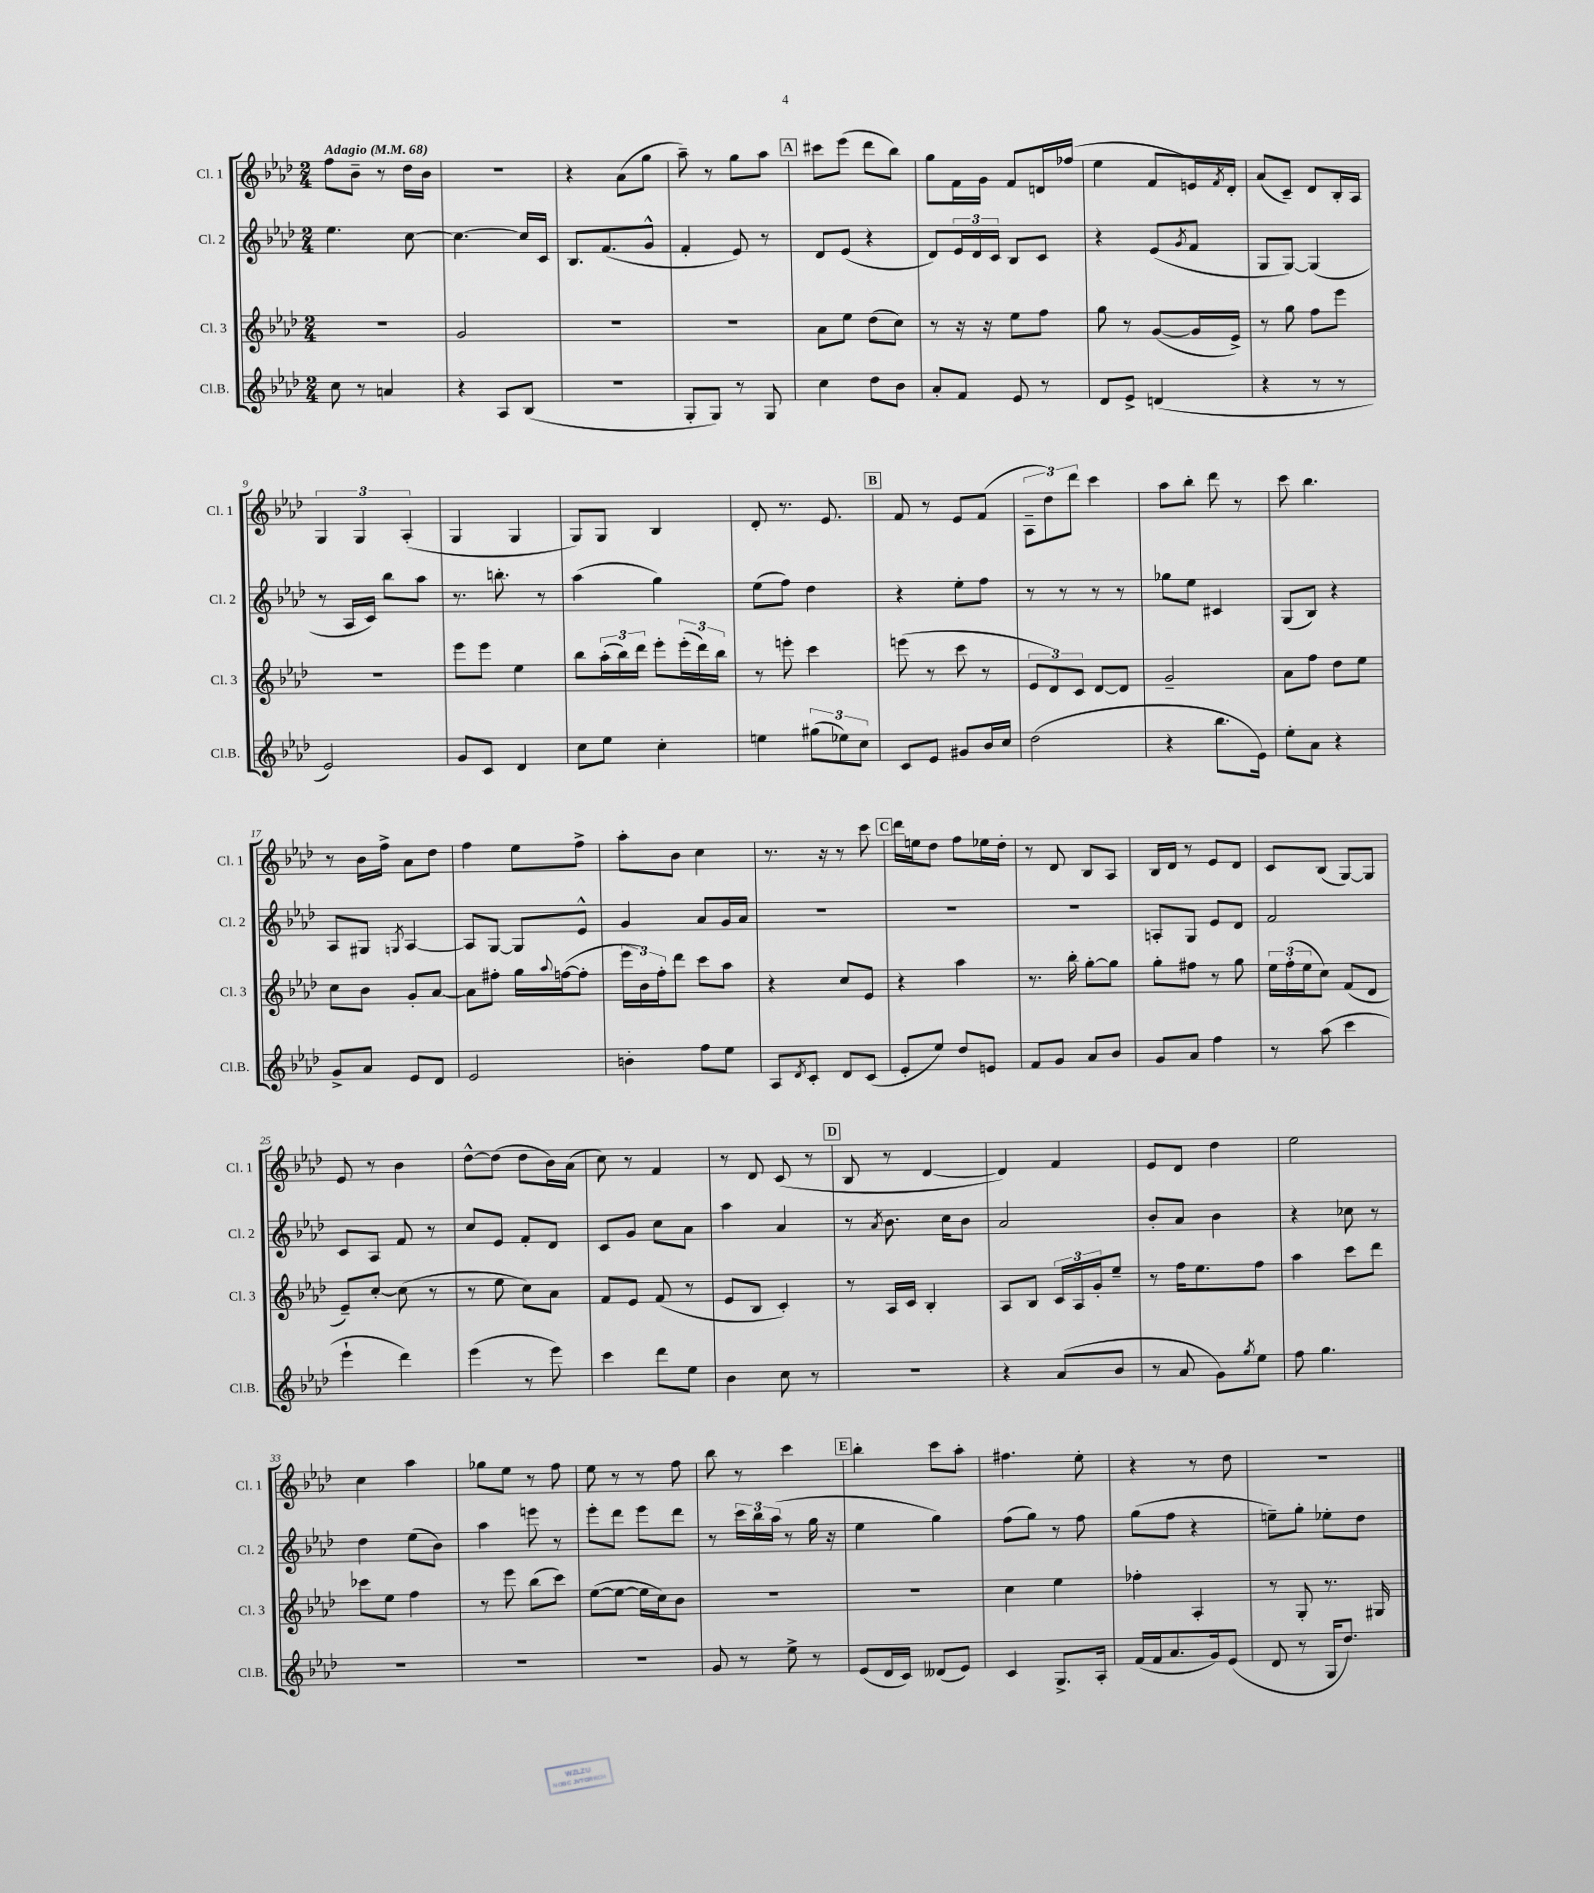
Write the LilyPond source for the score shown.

<<
\new StaffGroup <<
\new Staff = "s0" \with { instrumentName = "Cl. 1" shortInstrumentName = "Cl. 1" } {
    \clef treble \key aes \major \numericTimeSignature \time 2/4 \tempo "Adagio" 4 = 68
    f''8 bes'8-- r8 des''16 bes'16 |
    R2 |
    r4 aes'8( g''8 |
    aes''8--) r8 g''8 aes''8 |
    \mark \markup { \box "A" } cis'''8 ees'''8( des'''8 bes''8) |
    g''8 f'16 g'16 f'8 d'16 fes''16( |
    ees''4 f'8 e'16) \acciaccatura { f'8 } des'16-. |
    aes'8( c'8--) des'8 bes16-. aes16 |
    \tuplet 3/2 { g4 g4 aes4-.( } |
    g4 g4 |
    g8) g8 bes4 |
    des'8-. r8. ees'8. |
    \mark \markup { \box "B" } f'8 r8 ees'8 f'8( |
    \tuplet 3/2 { aes8-- des''8) des'''8 } c'''4 |
    aes''8 bes''8-. des'''8 r8 |
    c'''8 bes''4. |
    r8 bes'16 f''16-> aes'8 des''8 |
    f''4 ees''8 f''8-> |
    aes''8-. bes'8 c''4 |
    r8. r16 r8 c'''8 |
    \mark \markup { \box "C" } des'''16 e''16 des''8 f''8 ees''16 des''16-. |
    r8 des'8 bes8 aes8 |
    bes16 des'16 r8 ees'8 des'8 |
    c'8 bes8( g8~) g8 |
    ees'8 r8 bes'4 |
    des''8~-^ des''8( des''8 bes'16) aes'16( |
    c''8) r8 f'4 |
    r8 des'8 c'8( r8 |
    \mark \markup { \box "D" } bes8 r8 des'4~ |
    des'4) f'4 |
    ees'8 des'8 des''4 |
    ees''2 |
    c''4 aes''4 |
    ges''8 ees''8 r8 f''8 |
    ees''8 r8 r8 f''8 |
    bes''8 r8 c'''4 |
    \mark \markup { \box "E" } bes''4-. c'''8 aes''8-. |
    fis''4. ees''8-. |
    r4 r8 des''8 |
    r2 \bar "|." |
}
\new Staff = "s1" \with { instrumentName = "Cl. 2" shortInstrumentName = "Cl. 2" } {
    \clef treble \key aes \major \numericTimeSignature \time 2/4
    ees''4. c''8~ |
    c''4.~ c''16 c'16 |
    bes8. f'8.( g'8-^ |
    f'4-. ees'8) r8 |
    \mark \markup { \box "A" } des'8 ees'8( r4 |
    des'8) \tuplet 3/2 { ees'16 des'16 c'16 } bes8 c'8 |
    r4 ees'8( \acciaccatura { g'8 } f'8 |
    g8 g8~) g4( |
    r8 aes16 c'16) bes''8 aes''8 |
    r8. b''8.-. r8 |
    aes''4( g''4) |
    ees''8( f''8) des''4 |
    \mark \markup { \box "B" } r4 ees''8-. f''8 |
    r8 r8 r8 r8 |
    ges''8 ees''8 cis'4 |
    g8( bes8) r4 |
    aes8 gis8 \acciaccatura { g8 } aes4~ |
    aes8 g8~ g8 ees'8-^ |
    g'4 aes'8 g'16 aes'16 |
    R2 |
    \mark \markup { \box "C" } R2 |
    R2 |
    a8-. g8 ees'8 des'8 |
    f'2 |
    c'8 aes8 f'8 r8 |
    c''8 ees'8 f'8-. des'8 |
    c'8 g'8 c''8 aes'8 |
    aes''4 aes'4 |
    \mark \markup { \box "D" } r8 \acciaccatura { aes'8 } bes'8. c''16 bes'8 |
    aes'2 |
    bes'8-. aes'8 bes'4 |
    r4 ces''8 r8 |
    des''4 ees''8( bes'8) |
    aes''4 e'''8 r8 |
    ees'''8-. des'''8 ees'''8 des'''8 |
    r8 \tuplet 3/2 { c'''16 bes''16 aes''16( } r8 g''16 r16 |
    \mark \markup { \box "E" } ees''4 g''4) |
    f''8( g''8) r8 f''8 |
    g''8( f''8 r4 |
    e''8--) g''8-. ees''8-. des''8 \bar "|." |
}
\new Staff = "s2" \with { instrumentName = "Cl. 3" shortInstrumentName = "Cl. 3" } {
    \clef treble \key aes \major \numericTimeSignature \time 2/4
    R2 |
    g'2 |
    R2 |
    R2 |
    \mark \markup { \box "A" } aes'8 ees''8 des''8( c''8) |
    r8 r16 r16 ees''8 f''8 |
    g''8 r8 g'8~( g'16 ees'16->) |
    r8 g''8 f''8 ees'''8 |
    r2 |
    ees'''8 ees'''8 ees''4 |
    bes''8 \tuplet 3/2 { aes''16-.( bes''16) des'''16 } ees'''8-. \tuplet 3/2 { ees'''16-.( des'''16) bes''16 } |
    r8 e'''8-. c'''4 |
    \mark \markup { \box "B" } e'''8( r8 c'''8 r8 |
    \tuplet 3/2 { ees'8 des'8) c'8 } des'8~ des'8 |
    g'2-- |
    aes'8 f''8 des''8 ees''8 |
    c''8 bes'8 g'8-. aes'8~ |
    aes'8 fis''8-. g''16 \appoggiatura { aes''8 } f''16~( f''8-. |
    \tuplet 3/2 { ees'''16 bes'16) f''16-. } des'''8 c'''8 aes''8 |
    r4 c''8 ees'8 |
    \mark \markup { \box "C" } r4 aes''4 |
    r8. bes''16-. g''8~-. g''8 |
    g''8-. fis''8 r8 g''8 |
    \tuplet 3/2 { ees''16 f''16-.( ees''16 } c''8) f'8( des'8 |
    ees'8--) c''8~-. c''8( r8 |
    r8 ees''8 c''8) aes'8 |
    f'8 ees'8 f'8( r8 |
    ees'8 bes8 c'4-.) |
    \mark \markup { \box "D" } r8 aes16 c'16 bes4-. |
    aes8 bes8 \tuplet 3/2 { c'16 aes16 g'16-. } ees''8-- |
    r8 f''16 ees''8. f''8 |
    aes''4 c'''8 des'''8 |
    ces'''8 ees''8 f''4 |
    r8 ees'''8 bes''8( c'''8) |
    ees''8~( ees''8~ ees''16 c''16) bes'8 |
    R2 |
    \mark \markup { \box "E" } R2 |
    c''4 ees''4 |
    fes''4-. aes4-. |
    r8 g8-. r8. gis16 \bar "|." |
}
\new Staff = "s3" \with { instrumentName = "Cl.B." shortInstrumentName = "Cl.B." } {
    \clef treble \key aes \major \numericTimeSignature \time 2/4
    c''8 r8 a'4 |
    r4 aes8 bes8( |
    R2 |
    g8-. g8) r8 g8 |
    \mark \markup { \box "A" } c''4 des''8 bes'8 |
    aes'8-. f'8 ees'8 r8 |
    des'8 ees'8-> d'4( |
    r4 r8 r8 |
    ees'2) |
    g'8 c'8 des'4 |
    c''8 ees''8 c''4-. |
    e''4 \tuplet 3/2 { gis''8( ees''8) c''8 } |
    \mark \markup { \box "B" } c'8 ees'8 gis'8 bes'16 c''16 |
    des''2( |
    r4 bes''8. ees'16) |
    ees''8-. aes'8 r4 |
    g'8-> aes'8 ees'8 des'8 |
    ees'2 |
    b'4-. f''8 ees''8 |
    aes8 \acciaccatura { des'8 } c'8-. des'8 c'8( |
    \mark \markup { \box "C" } ees'8-. ees''8) des''8 e'8 |
    f'8 g'8 aes'8 bes'8 |
    g'8 aes'8 f''4 |
    r8 aes''8( c'''4 |
    ees'''4-! des'''4) |
    ees'''4( r8 ees'''8) |
    c'''4 des'''8 ees''8 |
    bes'4 c''8 r8 |
    \mark \markup { \box "D" } r2 |
    r4 aes'8( bes'8 |
    r8 aes'8 g'8) \acciaccatura { g''8 } ees''8 |
    f''8 g''4. |
    R2 |
    R2 |
    R2 |
    g'8 r8 ees''8-> r8 |
    \mark \markup { \box "E" } ees'8( des'16 c'16) deses'8( ees'8) |
    c'4 g8.-> aes16-. |
    f'16( f'16 aes'8. g'16) ees'8( |
    des'8 r8 g16 des''8.) \bar "|." |
}
>>
>>
